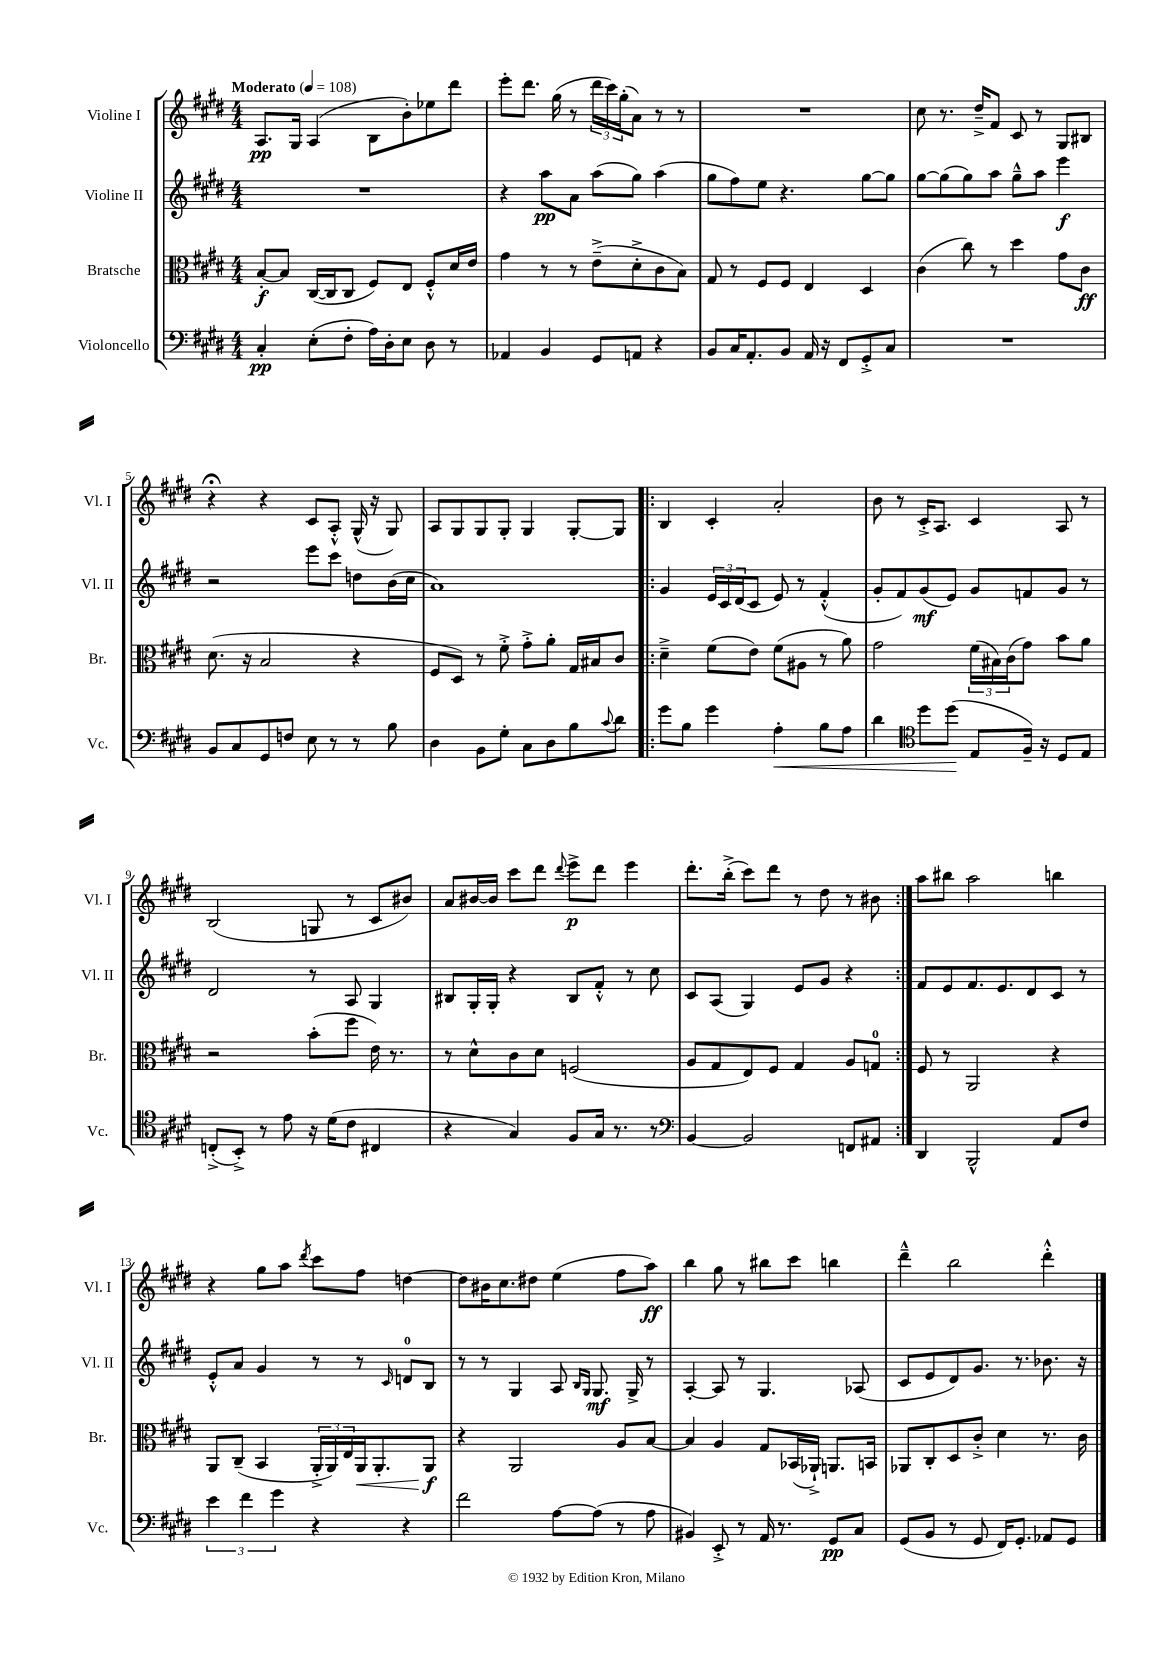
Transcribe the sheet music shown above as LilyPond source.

<<
\new StaffGroup <<
\new Staff = "s0" \with { instrumentName = "Violine I" shortInstrumentName = "Vl. I" } {
    \clef treble \key e \major \numericTimeSignature \time 4/4 \tempo "Moderato" 4 = 108
    a8.\pp gis16 a4( b8 b'8-.) ees''8 dis'''8 |
    e'''8-. dis'''8. gis''16( r8 \tuplet 3/2 { dis'''16 cis'''16) gis''16-.( } a'8) r8 r8 |
    R1 |
    cis''8 r8. dis''16---> fis'8 cis'8 r8 gis8 bis8 |
    r4\fermata r4 cis'8 a8-.-^ gis16-^( r16 gis8) |
    a8 gis8 gis8 gis8-. gis4 gis8~-. gis8 |
    \repeat volta 2 { b4 cis'4-. a'2-. |
    b'8 r8 cis'16-.-> a8. cis'4 a8 r8 |
    b2( g8 r8 cis'8 bis'8) |
    a'8 bis'16~ bis'16 cis'''8 dis'''8 \appoggiatura { dis'''8 } e'''8->\p dis'''8 e'''4 |
    dis'''8.-. b''16-.->( cis'''8) dis'''8 r8 dis''8 r8 bis'8 | }
    a''8 bis''8 a''2 b''4 |
    r4 gis''8 a''8 \acciaccatura { dis'''8 } cis'''8 fis''8 d''4~ |
    d''8 bis'16 cis''8. dis''8 e''4( fis''8 a''8\ff) |
    b''4 gis''8 r8 bis''8 cis'''8 b''4 |
    dis'''4---^ b''2 dis'''4-.-^ \bar "|." |
}
\new Staff = "s1" \with { instrumentName = "Violine II" shortInstrumentName = "Vl. II" } {
    \clef treble \key e \major \numericTimeSignature \time 4/4
    R1 |
    r4 a''8\pp a'8 a''8( gis''8) a''4( |
    gis''8 fis''8) e''8 r4. gis''8~ gis''8 |
    gis''8~ gis''8( gis''8) a''8 gis''8---^ a''8 e'''4\f |
    r2 e'''8 cis'''8 d''8 b'16( cis''16 |
    a'1) |
    \repeat volta 2 { gis'4 \tuplet 3/2 { e'16 cis'16 dis'16( } cis'8 e'8) r8 fis'4-.-^( |
    gis'8-. fis'8) gis'8\mf( e'8) gis'8 f'8 gis'8 r8 |
    dis'2 r8 a8 gis4 |
    bis8 gis16-. gis16-. r4 bis8 fis'8-.-^ r8 cis''8 |
    cis'8 a8( gis4) e'8 gis'8 r4 | }
    fis'8 e'8 fis'8. e'8. dis'8 cis'8 r8 |
    e'8-.-^ a'8 gis'4 r8 r8 \grace { cis'16 } d'8-0 b8 |
    r8 r8 gis4 a8 \grace { b16 gis16 } gis8.\mf gis16-> r8 |
    a4~-. a8 r8 gis4. aes8( |
    cis'8 e'8 dis'8) gis'8. r8. bes'8. r16 \bar "|." |
}
\new Staff = "s2" \with { instrumentName = "Bratsche" shortInstrumentName = "Br." } {
    \clef alto \key e \major \numericTimeSignature \time 4/4
    b8~-.\f b8 cis16~( cis16 cis8 fis8) e8 fis8-.-^ dis'16 e'16 |
    gis'4 r8 r8 e'8--->( dis'8-.-> cis'8 b8) |
    gis8 r8 fis8 fis8 e4 dis4 |
    cis'4( cis''8) r8 dis''4 gis'8 cis'8\ff |
    dis'8.( r16 b2 r4 |
    fis8 dis8) r8 fis'8-.-> gis'8-.-> a'8-. gis16 bis16 cis'8 |
    \repeat volta 2 { dis'4---> fis'8( e'8) fis'8( ais8 r8 a'8) |
    gis'2 \tuplet 3/2 { fis'16( bis16) cis'16( } gis'8) b'8 a'8 |
    r2 b'8-.( fis''8 e'16) r8. |
    r8 dis'8-^ cis'8 dis'8 f2( |
    a8 gis8 e8) fis8 gis4 a8 g8-0 | }
    fis8 r8 a,2 r4 |
    a,8 cis8--( b,4 \tuplet 3/2 { a,16-.-> a,16) e16 } a,16\< a,8.-. a,8\f\! |
    r4 a,2 a8 b8~ |
    b4 a4 gis8 bes,16( aes,16-!->) a,8. b,16 |
    aes,8 cis8-. dis8 cis'8-.-> dis'4 r8. cis'16 \bar "|." |
}
\new Staff = "s3" \with { instrumentName = "Violoncello" shortInstrumentName = "Vc." } {
    \clef bass \key e \major \numericTimeSignature \time 4/4
    cis4-.\pp e8-.( fis8-. a16) dis16-. e8 dis8 r8 |
    aes,4 b,4 gis,8 a,8 r4 |
    b,8 cis16 a,8.-. b,8 a,16 r16 fis,8 gis,8-.-> cis8 |
    R1 |
    b,8 cis8 gis,8 f8 e8 r8 r8 b8 |
    dis4 b,8 gis8-. cis8 dis8 b8 \appoggiatura { cis'8 } dis'8 |
    \repeat volta 2 { gis'8 b8 gis'4 a4-.\< b8 a8 |
    dis'4 \clef tenor dis''8 dis''8\!( e8 fis16--) r16 dis8 e8 |
    c8-.->( b,8-.->) r8 e'8 r16 dis'16( cis'8 cis4 |
    r4 gis4) fis8 gis16 r8. r8 |
    \clef bass b,4~ b,2 f,8 ais,8 | }
    dis,4 b,,2-^ a,8 fis8 |
    \tuplet 3/2 { e'4 fis'4 gis'4 } r4 r4 |
    fis'2 a8~ a8( r8 a8 |
    bis,4) e,8-.-> r8 a,16 r8. gis,8\pp cis8 |
    gis,8( b,8 r8 gis,8 fis,16) gis,8.-. aes,8 gis,8 \bar "|." |
}
>>
>>
